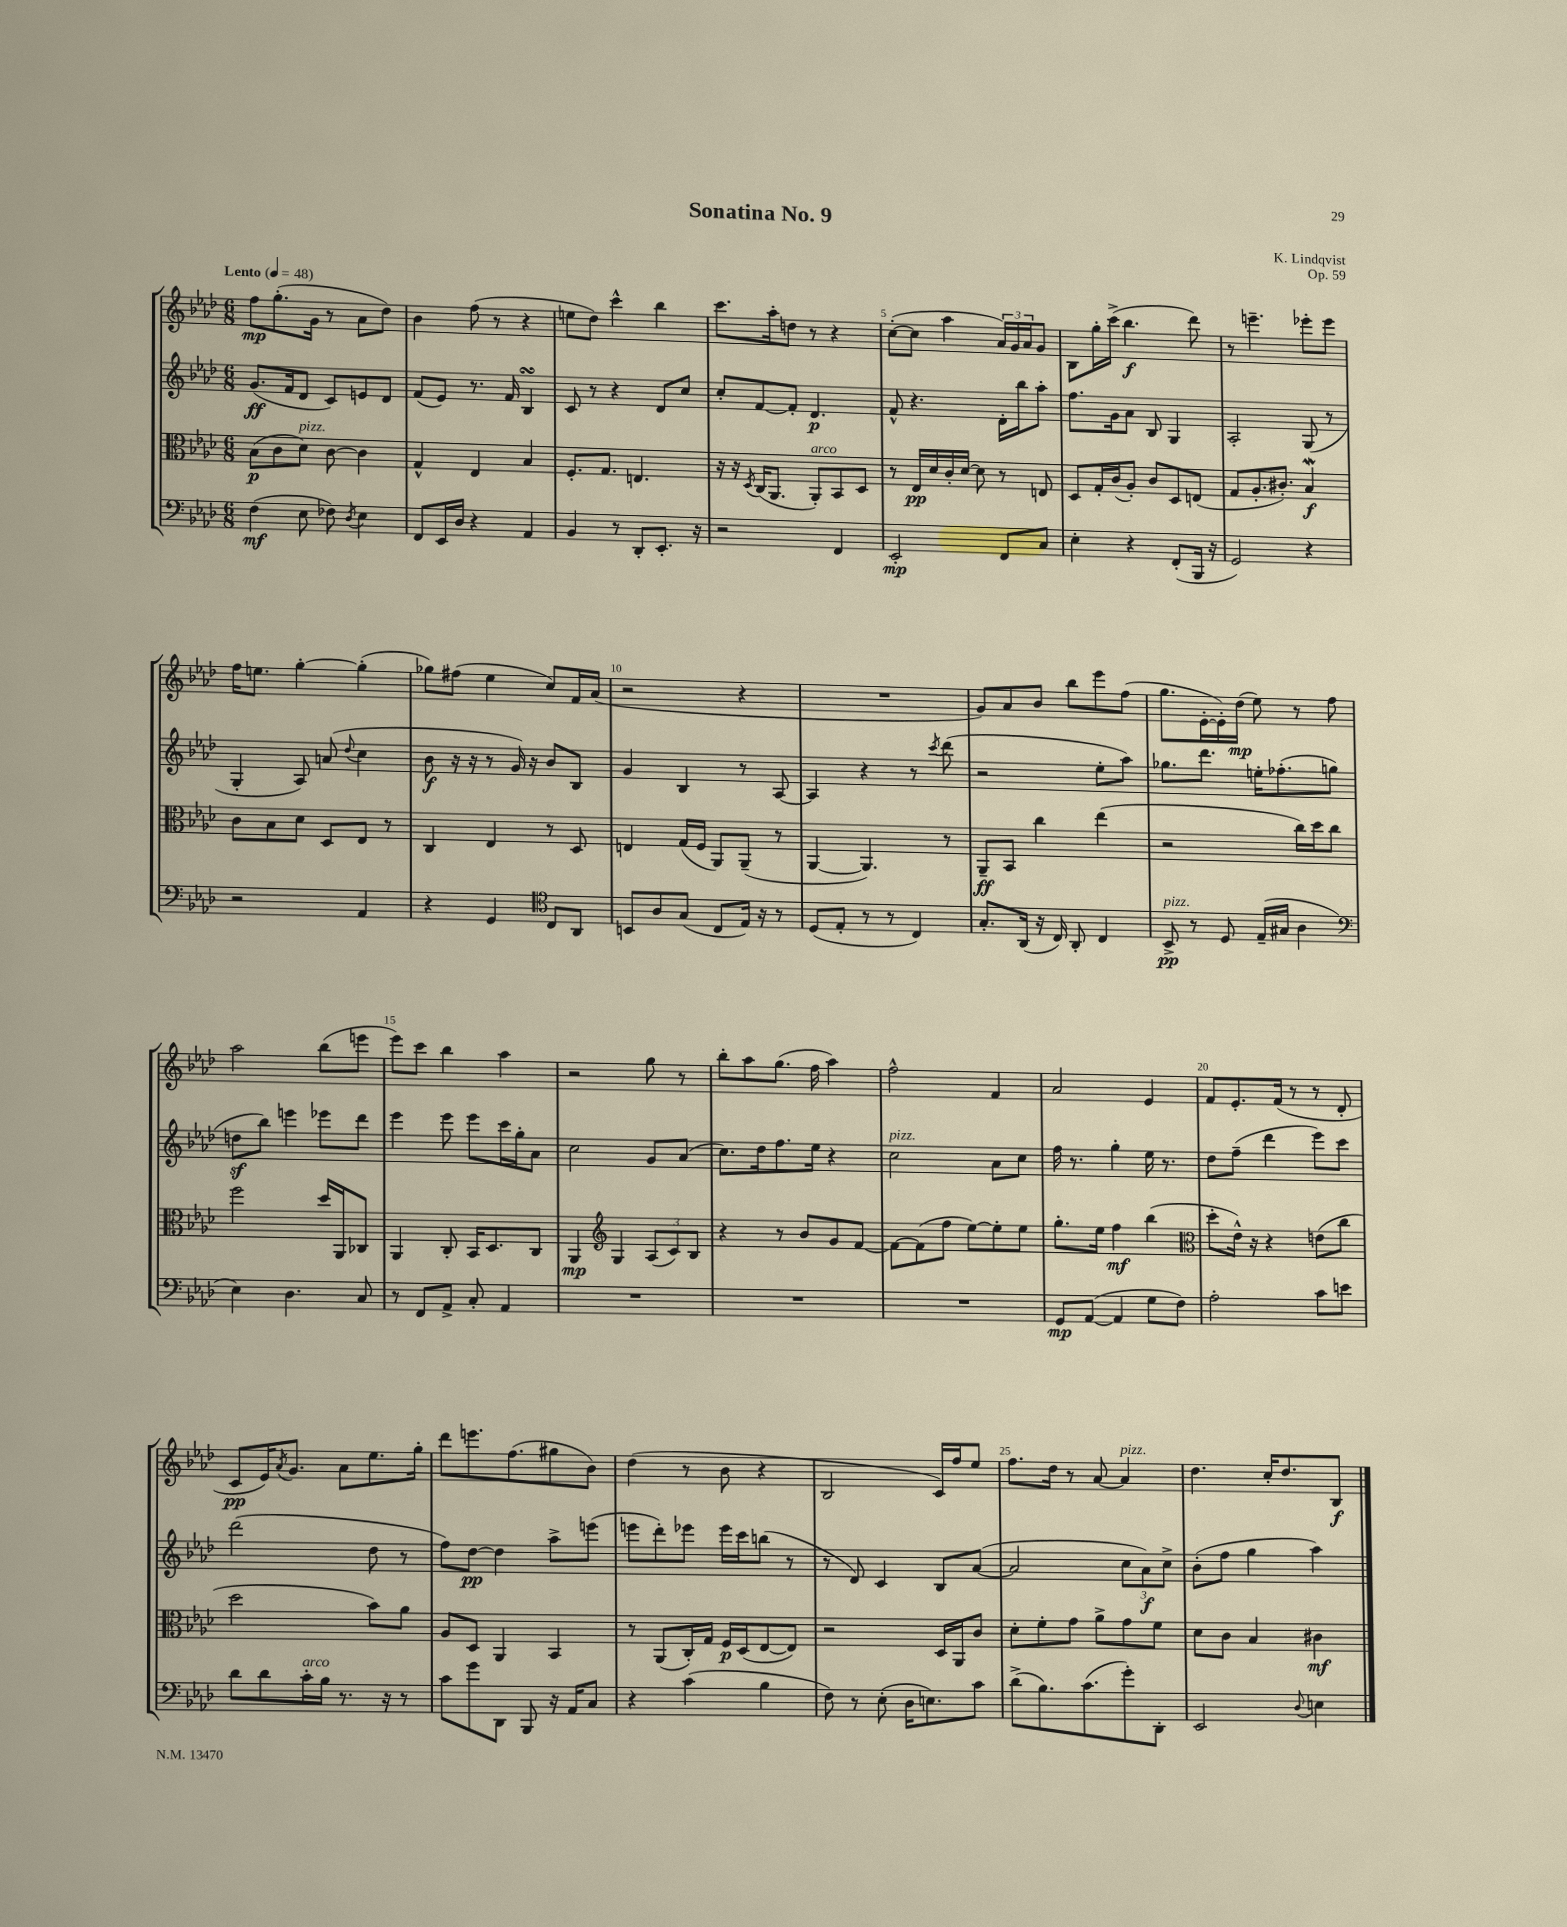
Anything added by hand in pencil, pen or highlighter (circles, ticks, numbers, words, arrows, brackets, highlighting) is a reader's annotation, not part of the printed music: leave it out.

**kern	**kern	**kern	**kern
*staff4	*staff3	*staff2	*staff1
*clefF4	*clefC3	*clefG2	*clefG2
*k[b-e-a-d-]	*k[b-e-a-d-]	*k[b-e-a-d-]	*k[b-e-a-d-]
*M6/8	*M6/8	*M6/8	*M6/8
*MM48	*MM48	*MM48	*MM48
(4F\	(8B-\L	(8.g/L	8ff\L
.	8c\	.	(8.gg'\
.	.	16f/k	.
8E-\	8d-\J)	8d-/J	.
.	.	.	16g\Jk
8F-\)	[8c\	8c/L)	8r
8qD-/	.	.	.
4E-\	4c\]	8e/	8a-\L
.	.	8d-/J	8dd-\J)
=	=	=	=
8FF/L	4G^^/	(8f/L	4b-\
16EE-/L	.	8e-/J)	.
16D-/JJ	.	.	.
4r	4E-/	8.r	(8ff\
.	.	.	8r
.	.	16f/	.
4AA-/	4B-/	4B-/	4r
=	=	=	=
4BB-/	8.F'/L	8c/	8ee\L
.	.	8r	8dd-\J)
.	8.G/J	.	.
8r	.	4r	4ccc^^\
8DD-'/L	4.E/	.	.
8.EE-'/J	.	8d-/L	4bb-\
.	.	8cc/J	.
16r	.	.	.
=	=	=	=
2r	16r	8cc'/L	8.ccc\L
.	16r	.	.
.	8qD-/	.	.
.	(16C/LK	[8f/	.
.	8.AA-/J	.	16aa-'\k
.	.	8f'/]J	8dd\J
.	8AA-'/L)	4.d-/	8r
4FF/	8BB-/	.	4r
.	8D-/J	.	.
=	=	=	=
2EE-'/	8r	8f^^/	([8cc'\L
.	16E-/LL	4.r	8cc\]J
.	16d-/	.	.
.	16c'/	.	4aa-\
.	[16d-/JJ	.	.
.	8d-\]	.	.
8FF/L	8r	16d-'\LL	24a-/LL)
.	.	.	24g/
.	.	16bb-\J	.
.	.	.	24a-/J
8C/J	8E/	8aa-'\J	8g/J
=	=	=	=
4E-'\	8D-/L	8.ff\L	8B-\L
.	16G'/L	.	16gg'\L
.	(16c/J	16g\k	(16ccc^\JJ
4r	8A-'/J)	8a-\J	4.bb-\
.	8c/L	8B-/	.
(8FF'/L	8D-/	4G/	.
16BBB-/Jk	(8E/J	.	8ddd-\)
16r	.	.	.
=	=	=	=
2GG/)	8G/L	2A-'/	8r
.	8.A-'/	.	4.eee~\
.	8.c#'/J)	.	.
4r	4B-/	(8G/	8eee-'\L
.	.	8r	8eee-\J
=	=	=	=
2r	8c\L	4G'/	16ff\LK
.	.	.	8.ee\J
.	8B-\	.	.
.	8d-\J	8A-/)	[4gg'\
.	8D-/L	(8a/	.
.	.	8qqdd-/	.
4AA-/	8E-/J	4cc\	(4gg'\]
.	8r	.	.
=	=	=	=
4r	4C/	8b-\	8gg-\L)
.	.	16r	(8ff#\J
.	.	16r	.
4GG/	4E-/	8r	4ee-\
.	.	16g/)	.
.	.	16r	.
*clefC4	*	*	*
8C/L	8r	8b-/L	8cc/L)
8AA-/J	8D-/	8B-/J	16f/L
.	.	.	(16a-/JJ
=	=	=	=
8BB/L	4E/	4g/	2r
8A-/	.	.	.
(8G/J	(16G/LL	4B-/	.
.	16F/JJ	.	.
8C/L	8AA-/L)	.	.
16E-/Jk)	(8AA-~/J	8r	4r
16r	.	.	.
8r	8r	[8A-/	.
=	=	=	=
(8D-/L	[4AA-/	4A-/]	2.r
8E-'/J	.	.	.
8r	4.AA-/])	4r	.
8r	.	.	.
4C/)	.	8r	.
.	.	8qccc/	.
.	8r	(8ddd-\	.
=	=	=	=
8.G'/L	8AA-~/L	2r	8g/L)
.	8BB-/J	.	8a-/
(16AA-/Jk	.	.	.
16r	4cc\	.	8b-/J
16C/)	.	.	.
8AA-'/	.	.	8bb-\L
4C/	(4ee-\	8ee-'\L	8eee-\
.	.	8aa-\J)	(8ff\J
=	=	=	=
8BB-^/	2r	8.gg-\L	8.gg\L
8r	.	.	.
.	.	8.ddd-\J	[16e-'\L
8D-/	.	.	16e-'\])
.	.	.	(16dd-\JJ
(16E-~/LL	.	16ee'\LK	8ee-\)
16G#/JJ	.	(8.ff-'\	.
4A-\	16cc\LL)	.	8r
.	16dd-\J	.	.
.	8cc\J	8gg\J	8ff\
=	=	=	=
*clefF4	*	*	*
4E-\)	2ff\	8dd\L	2aa-\
.	.	8bb-\J)	.
4.D-\	.	4eee\	.
.	16dd-/LL	8eee-\L	(8bb-\L
.	16AA-/J	.	.
8C/	8C-/J	8ddd-\J	8eee\J
=	=	=	=
8r	4AA-/	4eee-\	8eee-\L)
8FF/L	.	.	8ccc\J
8AA-^/J	8C'/	8eee-\	4bb-\
8C'/	16BB-/LK	8eee-\L	.
.	8.D-/	.	.
4AA-/	.	16ccc\L	4aa-\
.	.	16gg'\J	.
.	8C/J	8a-\J	.
=	=	=	=
2.r	4AA-/	2cc\	2r
*	*clefG2	*	*
.	4G/	.	.
.	(12A-/L	8g/L	8gg\
.	12c/)	.	.
.	.	(8a-/J	8r
.	12B-/J	.	.
=	=	=	=
2.r	4r	8.cc\L)	8bb-'\L
.	.	.	8aa-\
.	.	16dd-\k	.
.	8r	8.ff\	(8.gg\J
.	8b-/L	.	.
.	.	16ee-\Jk	16ff\
.	8g/	4r	4aa-\)
.	[8f/J	.	.
=	=	=	=
2.r	8f\_L	2cc\	2ff^^\
.	(8f\]	.	.
.	8ff\J	.	.
.	[8ee-\L)	.	.
.	8ee-'\]	8a-\L	4f/
.	8ee-\J	8cc\J	.
=	=	=	=
8GG/L	8.gg'\L	16ff\	2a-/
.	.	8.r	.
([8AA-/J	.	.	.
.	16ee-\Jk	.	.
4AA-/]	4ff\	4gg'\	.
8G\L	(4bb-\	16ee-\	4e-/
.	.	8.r	.
8F\J)	.	.	.
=	=	=	=
*	*clefC3	*	*
2A-'\	8dd-'\L	8dd-\L	8f/L
.	16e-^^\Jk)	(8ff~\J	8.e-'/
.	16r	.	.
.	4r	4ddd-\	.
.	.	.	(16f/Jk
.	.	.	8r
8c\L	(8e\L	8eee-\L)	8r
8e\J	8cc\J	8ccc\J	8d-'/
=	=	=	=
8d-\L	2dd-\	(2ddd-\	8c/L
8d-\	.	.	16e-/K)
.	.	.	8qa-/
.	.	.	8.g/J
16c'\L	.	.	.
16B-\JJ	.	.	.
8.r	.	.	8a-\L
.	8b-\L)	8dd-\	8.ee-\
16r	.	.	.
8r	8a-\J	8r	.
.	.	.	16gg'\Jk
=	=	=	=
8c\L	8A-/L	8ff\L)	8ddd-\L
8g\	8D-/J	[8dd-\J	8.eee\
8DD-\J	4AA-/	4dd-\]	.
.	.	.	(8.ff\
8BBB-/	.	.	.
16r	4BB-/	8aa-^\L	8gg#\
16AA-/LK	.	.	.
8C/J	.	(8eee\J	8b-\J)
=	=	=	=
4r	8r	8eee\L	(4dd-\
.	(8AA-/L	8ddd-'\)	.
(4c\	16C'/L)	8eee-\J	8r
.	16G/JJ	.	.
.	16F/LL	16eee-\LL	8b-\
.	(16D-/J	16ccc\J	.
4B-\	[8E-/	(8bb\J	4r
.	8E-/]J)	8r	.
=	=	=	=
8F\)	2r	8r	2B-/
8r	.	8d-/)	.
(8E-'\	.	4c/	.
16D-\LK	.	.	.
8.E\)	.	.	.
.	16D-/LL	8B-/L	16c/LL)
.	16AA-/J	.	16ff/J
8c\J	8c/J	([8a-/J	8ee-/J
=	=	=	=
(8d-^\L	8d-'\L	2a-/]	8.ff\L
8.B-\)	8f'\	.	.
.	.	.	16dd-\Jk
.	8g\J	.	8r
(8.c\	.	.	.
.	8a-^\L	.	[8a-/
8g'\)	8g\	12cc\L	4a-/]
.	.	12a-\)	.
8DD-'\J	8f\J	.	.
.	.	12cc^\J	.
=	=	=	=
2EE-/	8d-\L	(8b-'\L	4.dd-\
.	8c\J	8ff\J	.
.	4B-/	4gg\	.
.	.	.	16cc'/LK
.	.	.	8.dd-/
8qqD-/	.	.	.
4E\	4c#\	4aa-\)	.
.	.	.	8B-/J
==	==	==	==
*-	*-	*-	*-
